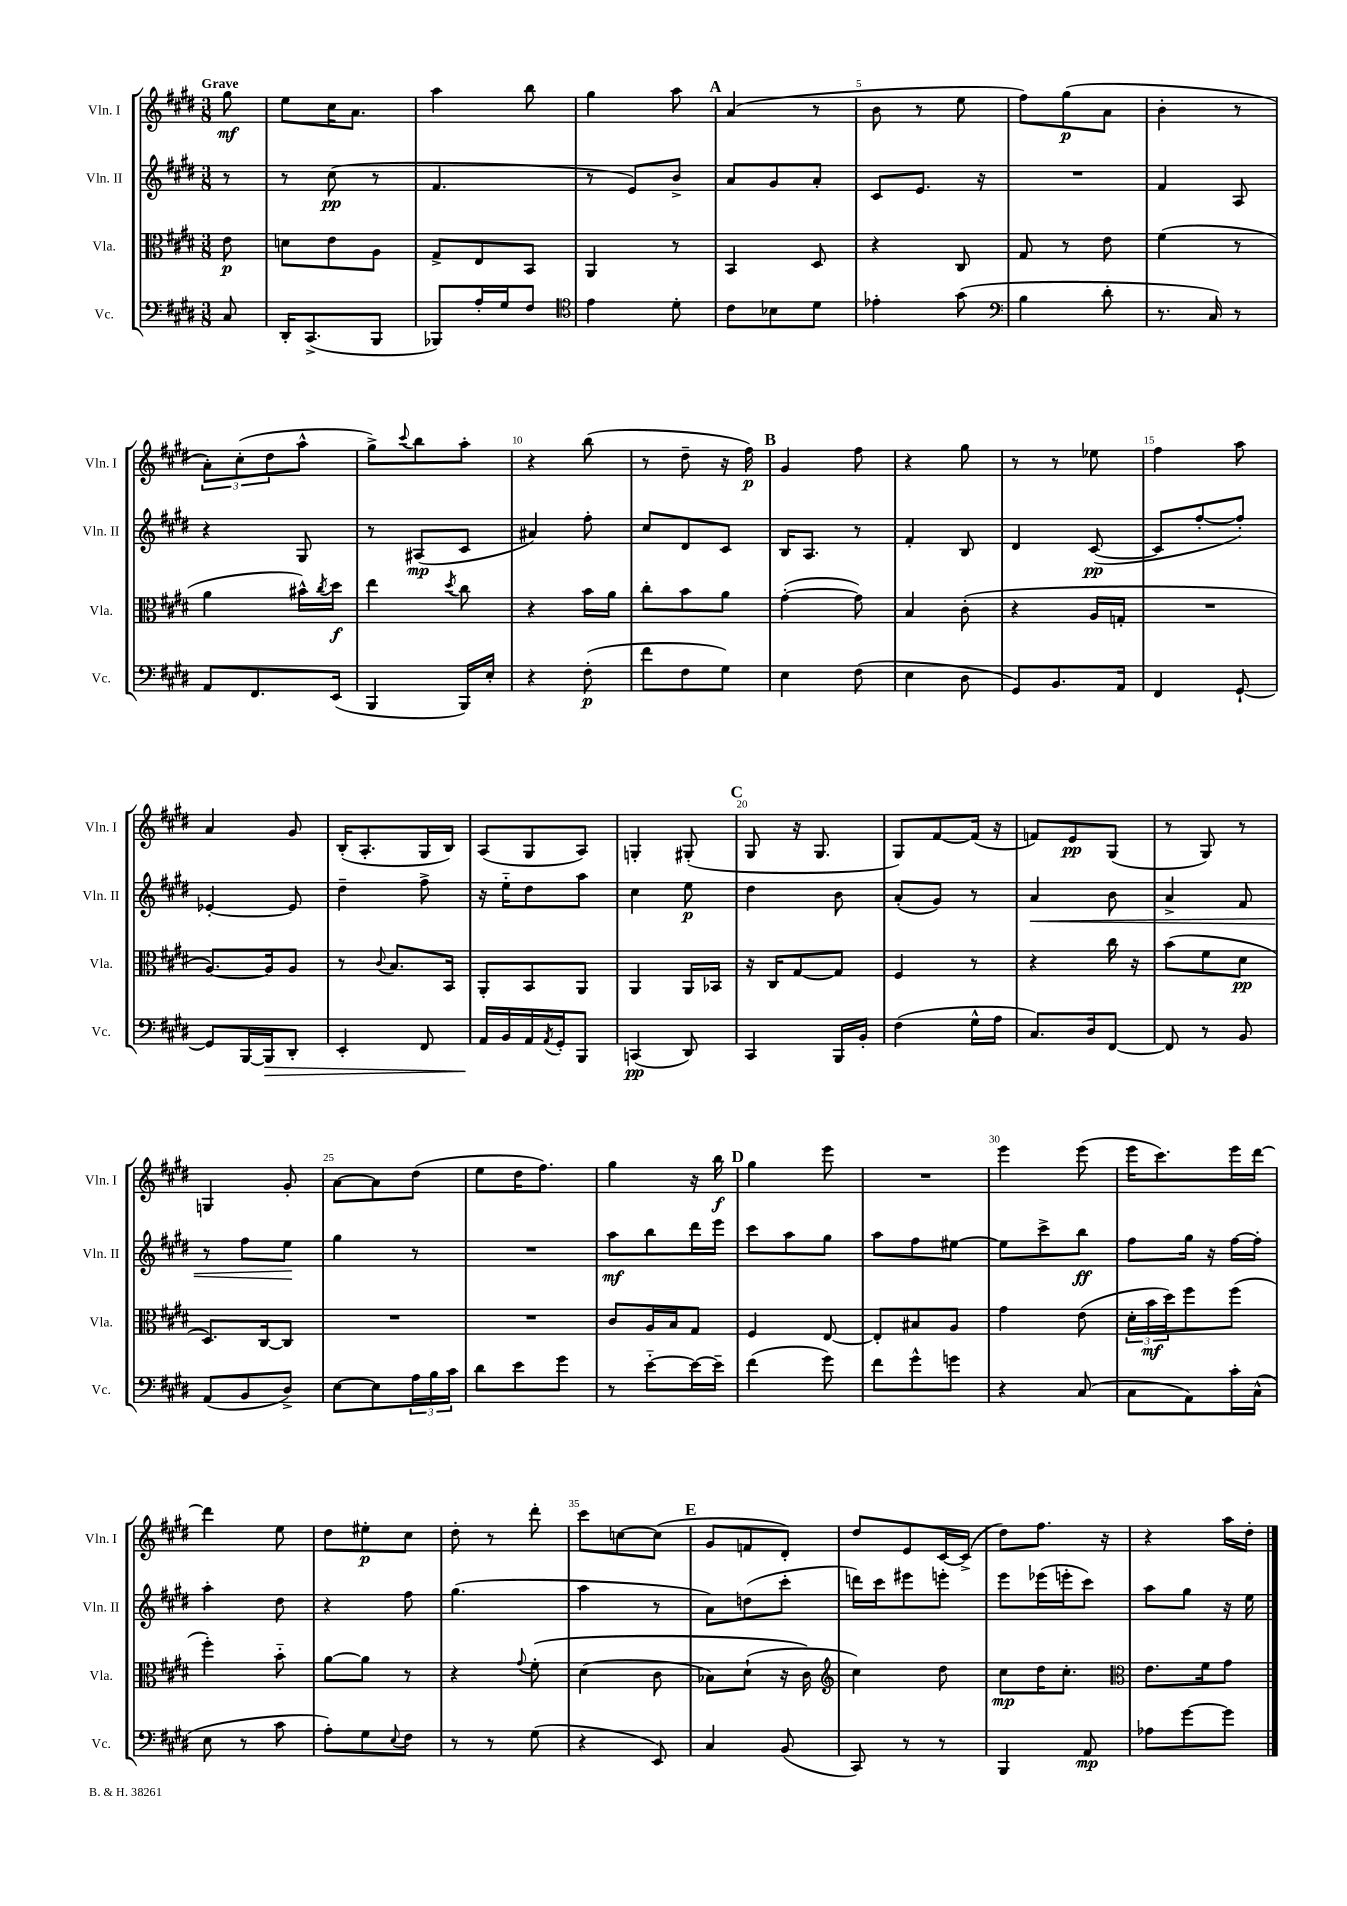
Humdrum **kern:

**kern	**dynam	**kern	**dynam	**kern	**dynam	**kern	**dynam
*part4	*part4	*part3	*part3	*part2	*part2	*part1	*part1
*staff4	*staff4	*staff3	*staff3	*staff2	*staff2	*staff1	*staff1
*I"Vc.	*	*I"Vla.	*	*I"Vln. II	*	*I"Vln. I	*
*I'Vc.	*	*I'Vla.	*	*I'Vln. II	*	*I'Vln. I	*
*clefF4	*	*clefC3	*	*clefG2	*	*clefG2	*
*k[f#c#g#d#]	*	*k[f#c#g#d#]	*	*k[f#c#g#d#]	*	*k[f#c#g#d#]	*
*M3/8	*	*M3/8	*	*M3/8	*	*M3/8	*
=	=	=	=	=	=	=	=
!	!	!	!	!	!	!LO:TX:a:B:t=Grave	!
8C#/	.	8e\	p	8r	.	8gg#\	mf
=1	=1	=1	=1	=1	=1	=1	=1
16DD#'/KL	.	8dn\L	.	8r	.	8ee\L	.
(8.CC#^/	.	.	.	.	.	.	.
.	.	8e\	.	(8cc#\	pp	16cc#\K	.
.	.	.	.	.	.	8.a\J	.
8BBB/J	.	8A\J	.	8r	.	.	.
=2	=2	=2	=2	=2	=2	=2	=2
8BBB-X/L)	.	8G#^/L	.	4.f#/	.	4aa\	.
16A'/L	.	8E/	.	.	.	.	.
16G#/J	.	.	.	.	.	.	.
8F#/J	.	8BB/J	.	.	.	8bb\	.
=3	=3	=3	=3	=3	=3	=3	=3
*clefC4	*	*	*	*	*	*	*
4e\	.	4AA/	.	8r	.	4gg#\	.
.	.	.	.	8e/L)	.	.	.
8d#'\	.	8r	.	8b^/J	.	8aa\	.
!!LO:REH:place=s1:t=A
=4	=4	=4	=4	=4	=4	=4	=4
8c#\L	.	4BB/	.	8a/L	.	(4a/	.
8B-X\	.	.	.	8g#/	.	.	.
8d#\J	.	8D#/	.	8a'/J	.	8r	.
=5	=5	=5	=5	=5	=5	=5	=5
4e-X'\	.	4r	.	8c#/L	.	8b\	.
.	.	.	.	8.e/J	.	8r	.
(8g#\	.	8C#/	.	.	.	8ee\	.
.	.	.	.	16r	.	.	.
=6	=6	=6	=6	=6	=6	=6	=6
*clefF4	*	*	*	*	*	*	*
4B\	.	8G#/	.	4.r	.	8ff#\L)	.
.	.	8r	.	.	.	(8gg#\	p
8d#'\	.	8e\	.	.	.	8a\J	.
=7	=7	=7	=7	=7	=7	=7	=7
8.r	.	(4f#\	.	4f#/	.	4b'\	.
16C#/)	.	.	.	.	.	.	.
8r	.	8r	.	8A/	.	8r	.
!!LO:LB:g=z
=8	=8	=8	=8	=8	=8	=8	=8
8AA/L	.	4a\	.	4r	.	12a'\L)	.
.	.	.	.	.	.	(12cc#'\	.
8.FF#/	.	.	.	.	.	.	.
.	.	.	.	.	.	12dd#\	.
.	.	16b#X^^\LL)	.	8G#/	.	8aa^^\J	.
.	.	8qcc#/	.	.	.	.	.
(16EE/Jk	.	16dd#\JJ	f	.	.	.	.
=9	=9	=9	=9	=9	=9	=9	=9
4BBB/	.	4ee\	.	8r	.	8gg#^\L)	.
.	.	.	.	.	.	8qqccc#/	.
.	.	.	.	(8A#X/L	mp	8bb\	.
.	.	8qdd#/	.	.	.	.	.
16BBB/LL)	.	8cc#\	.	8c#/J	.	8aa'\J	.
16E'/JJ	.	.	.	.	.	.	.
=10	=10	=10	=10	=10	=10	=10	=10
4r	.	4r	.	4a#X/)	.	4r	.
(8F#'\	p	16b\LL	.	8ff#'\	.	(8bb\	.
.	.	16a\JJ	.	.	.	.	.
=11	=11	=11	=11	=11	=11	=11	=11
8f#\L	.	8cc#'\L	.	8cc#/L	.	8r	.
8F#\	.	8b\	.	8d#/	.	8dd#~\	.
8G#\J)	.	8a\J	.	8c#/J	.	16r	.
.	.	.	.	.	.	16ff#\)	p
!!LO:REH:place=s1:t=B
=12	=12	=12	=12	=12	=12	=12	=12
4E\	.	([4g#'\	.	16B/KL	.	4g#/	.
.	.	.	.	8.A/J	.	.	.
(8F#\	.	8g#\])	.	8r	.	8ff#\	.
=13	=13	=13	=13	=13	=13	=13	=13
4E\	.	4B/	.	4f#'/	.	4r	.
8D#\	.	(8c#'\	.	8B/	.	8gg#\	.
=14	=14	=14	=14	=14	=14	=14	=14
8GG#/L)	.	4r	.	4d#/	.	8r	.
8.BB/	.	.	.	.	.	8r	.
.	.	16A/LL	.	([8c#/	pp	8ee-X\	.
16AA/Jk	.	16Gn'/JJ	.	.	.	.	.
=15	=15	=15	=15	=15	=15	=15	=15
4FF#/	.	4.r	.	8c#/L]	.	4ff#\	.
.	.	.	.	[8ff#'/	.	.	.
[8GG#`/	.	.	.	8ff#'/J])	.	8aa\	.
!!LO:LB:g=z
=16	=16	=16	=16	=16	=16	=16	=16
8GG#/L]	.	[8.A/L)	.	[4e-X'/	.	4a/	.
[16BBB/L	.	.	.	.	.	.	.
!	!LO:HP:b	!	!	!	!	!	!
16BBB/J]	>	16A/k]	.	.	.	.	.
8DD#'/J	.	8A/J	.	8e-/]	.	8g#/	.
=17	=17	=17	=17	=17	=17	=17	=17
4EE'/	.	8r	.	4dd#~\	.	(16B'/KL	.
.	.	.	.	.	.	8.A'/	.
.	.	8qqc#/	.	.	.	.	.
.	.	8.B/L	.	.	.	.	.
8FF#/	.	.	.	8ff#^\	.	16G#/L	.
.	.	16BB/Jk	.	.	.	16B/JJ)	.
=18	=18	=18	=18	=18	=18	=18	=18
16AA/LL	.	8AA'/L	.	16r	.	(8A/L	.
16BB/	]	.	.	16ee\KL	.	.	.
16AA/	.	8BB/	.	8dd#\	.	8G#/	.
8qAA/	.	.	.	.	.	.	.
16GG#'/J	.	.	.	.	.	.	.
8BBB/J	.	8AA/J	.	8aa\J	.	8A/J)	.
=19	=19	=19	=19	=19	=19	=19	=19
(4CCn/	pp	4AA/	.	4cc#\	.	4Gn'/	.
8DD#/)	.	16AA/LL	.	8ee\	p	(8G#X'/	.
.	.	16BB-X/JJ	.	.	.	.	.
!!LO:REH:place=s1:t=C
=20	=20	=20	=20	=20	=20	=20	=20
4CC#/	.	16r	.	4dd#\	.	8G#/	.
.	.	16C#/KL	.	.	.	.	.
.	.	[8G#/	.	.	.	16r	.
.	.	.	.	.	.	8.G#/	.
16BBB/LL	.	8G#/J]	.	8b\	.	.	.
16BB'/JJ	.	.	.	.	.	.	.
=21	=21	=21	=21	=21	=21	=21	=21
(4F#\	.	4F#/	.	(8a'/L	.	8G#/L)	.
.	.	.	.	8g#/J)	.	[8f#/	.
16G#^^\LL	.	8r	.	8r	.	(16f#/Jk]	.
16A\JJ	.	.	.	.	.	16r	.
=22	=22	=22	=22	=22	=22	=22	=22
!	!	!	!	!	!LO:HP:b	!	!
8.C#/L)	.	4r	.	4a/	<	8fn/L)	.
.	.	.	.	.	.	8e/	pp
16D#/k	.	.	.	.	.	.	.
[8FF#/J	.	16cc#\	.	8b\	.	(8G#/J	.
.	.	16r	.	.	.	.	.
=23	=23	=23	=23	=23	=23	=23	=23
8FF#/]	.	(8b\L	.	4a^/	.	8r	.
8r	.	8f#\	.	.	.	8G#/)	.
8BB/	.	8d#\J	pp	8f#/	.	8r	.
!!LO:LB:g=z
=24	=24	=24	=24	=24	=24	=24	=24
(8AA/L	.	8.D#/L)	.	8r	.	4Gn/	.
8BB/	.	.	.	8ff#\L	.	.	.
.	.	[16C#/k	.	.	.	.	.
8D#^/J)	.	8C#/J]	.	8ee\J	.	8g#'/	.
.	.	.	.	.	[	.	.
=25	=25	=25	=25	=25	=25	=25	=25
[8E\L	.	4.r	.	4gg#\	.	[8a\L	.
8E\]	.	.	.	.	.	8a\]	.
24A\L	.	.	.	8r	.	(8dd#\J	.
24B\	.	.	.	.	.	.	.
24c#\JJ	.	.	.	.	.	.	.
=26	=26	=26	=26	=26	=26	=26	=26
8d#\L	.	4.r	.	4.r	.	8ee\L	.
8e\	.	.	.	.	.	16dd#\K	.
.	.	.	.	.	.	8.ff#\J)	.
8g#\J	.	.	.	.	.	.	.
=27	=27	=27	=27	=27	=27	=27	=27
8r	.	8c#/L	.	8aa\L	mf	4gg#\	.
[8e\L	.	16A/L	.	8bb\	.	.	.
.	.	16B/J	.	.	.	.	.
16e\L_	.	8G#/J	.	16ddd#\L	.	16r	.
16e~\JJ]	.	.	.	16eee\JJ	.	16bb\	f
!!LO:REH:place=s1:t=D
=28	=28	=28	=28	=28	=28	=28	=28
(4f#\	.	4F#/	.	8ccc#\L	.	4gg#\	.
.	.	.	.	8aa\	.	.	.
8g#\)	.	[8E/	.	8gg#\J	.	8eee\	.
=29	=29	=29	=29	=29	=29	=29	=29
8f#\L	.	8E'/L]	.	8aa\L	.	4.r	.
8g#^^\	.	8B#X/	.	8ff#\	.	.	.
8gn\J	.	8A/J	.	[8ee#X\J	.	.	.
=30	=30	=30	=30	=30	=30	=30	=30
4r	.	4g#\	.	8ee#\L]	.	4eee\	.
.	.	.	.	8ccc#^\	.	.	.
(8C#/	.	(8e\	.	8bb\J	ff	(8eee\	.
=31	=31	=31	=31	=31	=31	=31	=31
8C#\L	.	24d#'\LL	.	8ff#\L	.	16eee\KL	.
.	.	24b\	mf	.	.	.	.
.	.	.	.	.	.	8.ccc#\)	.
.	.	24dd#\J)	.	.	.	.	.
8AA\)	.	8ff#\	.	16gg#\Jk	.	.	.
.	.	.	.	16r	.	.	.
16c#'\L	.	(8ff#\J	.	[16ff#\LL	.	16eee\L	.
(16C#^^\JJ	.	.	.	16ff#'\JJ]	.	[16ddd#\JJ	.
!!LO:LB:g=z
=32	=32	=32	=32	=32	=32	=32	=32
8E\	.	4ff#'\)	.	4aa'\	.	4ddd#\]	.
8r	.	.	.	.	.	.	.
8c#\	.	8b\	.	8dd#\	.	8ee\	.
=33	=33	=33	=33	=33	=33	=33	=33
8A'\L)	.	[8a\L	.	4r	.	8dd#\L	.
8G#\	.	8a\J]	.	.	.	8ee#X'\	p
8qqE/	.	.	.	.	.	.	.
8F#\J	.	8r	.	8ff#\	.	8cc#\J	.
=34	=34	=34	=34	=34	=34	=34	=34
8r	.	4r	.	(4.gg#\	.	8dd#'\	.
8r	.	.	.	.	.	8r	.
.	.	8qqg#/	.	.	.	.	.
(8G#\	.	(8f#'\	.	.	.	8ddd#'\	.
=35	=35	=35	=35	=35	=35	=35	=35
4r	.	(4d#\	.	4aa\	.	8ccc#\L	.
.	.	.	.	.	.	[8ccn\	.
8EE/)	.	8c#\	.	8r	.	(8cc\J]	.
!!LO:REH:place=s1:t=E
=36	=36	=36	=36	=36	=36	=36	=36
4C#/	.	8B-X\L)	.	8a\L)	.	8g#/L	.
.	.	(8d#`\J	.	(8ddn\	.	8fn/	.
(8BB/	.	16r	.	8ccc#'\J	.	8d#'/J)	.
.	.	16c#\)	.	.	.	.	.
=37	=37	=37	=37	=37	=37	=37	=37
*	*	*clefG2	*	*	*	*	*
8CC#/)	.	4cc#\)	.	16dddn\LL)	.	8dd#/L	.
.	.	.	.	16ccc#\J	.	.	.
8r	.	.	.	8eee#X\	.	8e/	.
8r	.	8dd#\	.	8eeen'\J	.	[16c#/L	.
.	.	.	.	.	.	(16c#^/JJ]	.
=38	=38	=38	=38	=38	=38	=38	=38
4BBB/	.	8cc#\L	mp	8eee\L	.	8dd#\L)	.
.	.	16dd#\K	.	(16eee-X\L	.	8.ff#\J	.
.	.	8.cc#'\J	.	16eeen'\J	.	.	.
8AA/	mp	.	.	8ccc#\J)	.	.	.
.	.	.	.	.	.	16r	.
=39	=39	=39	=39	=39	=39	=39	=39
*	*	*clefC3	*	*	*	*	*
8A-X\L	.	8.e\L	.	8aa\L	.	4r	.
[8g#\	.	.	.	8gg#\J	.	.	.
.	.	16f#\k	.	.	.	.	.
8g#\J]	.	8g#\J	.	16r	.	16aa\LL	.
.	.	.	.	16ee\	.	16dd#'\JJ	.
==	==	==	==	==	==	==	==
*-	*-	*-	*-	*-	*-	*-	*-
